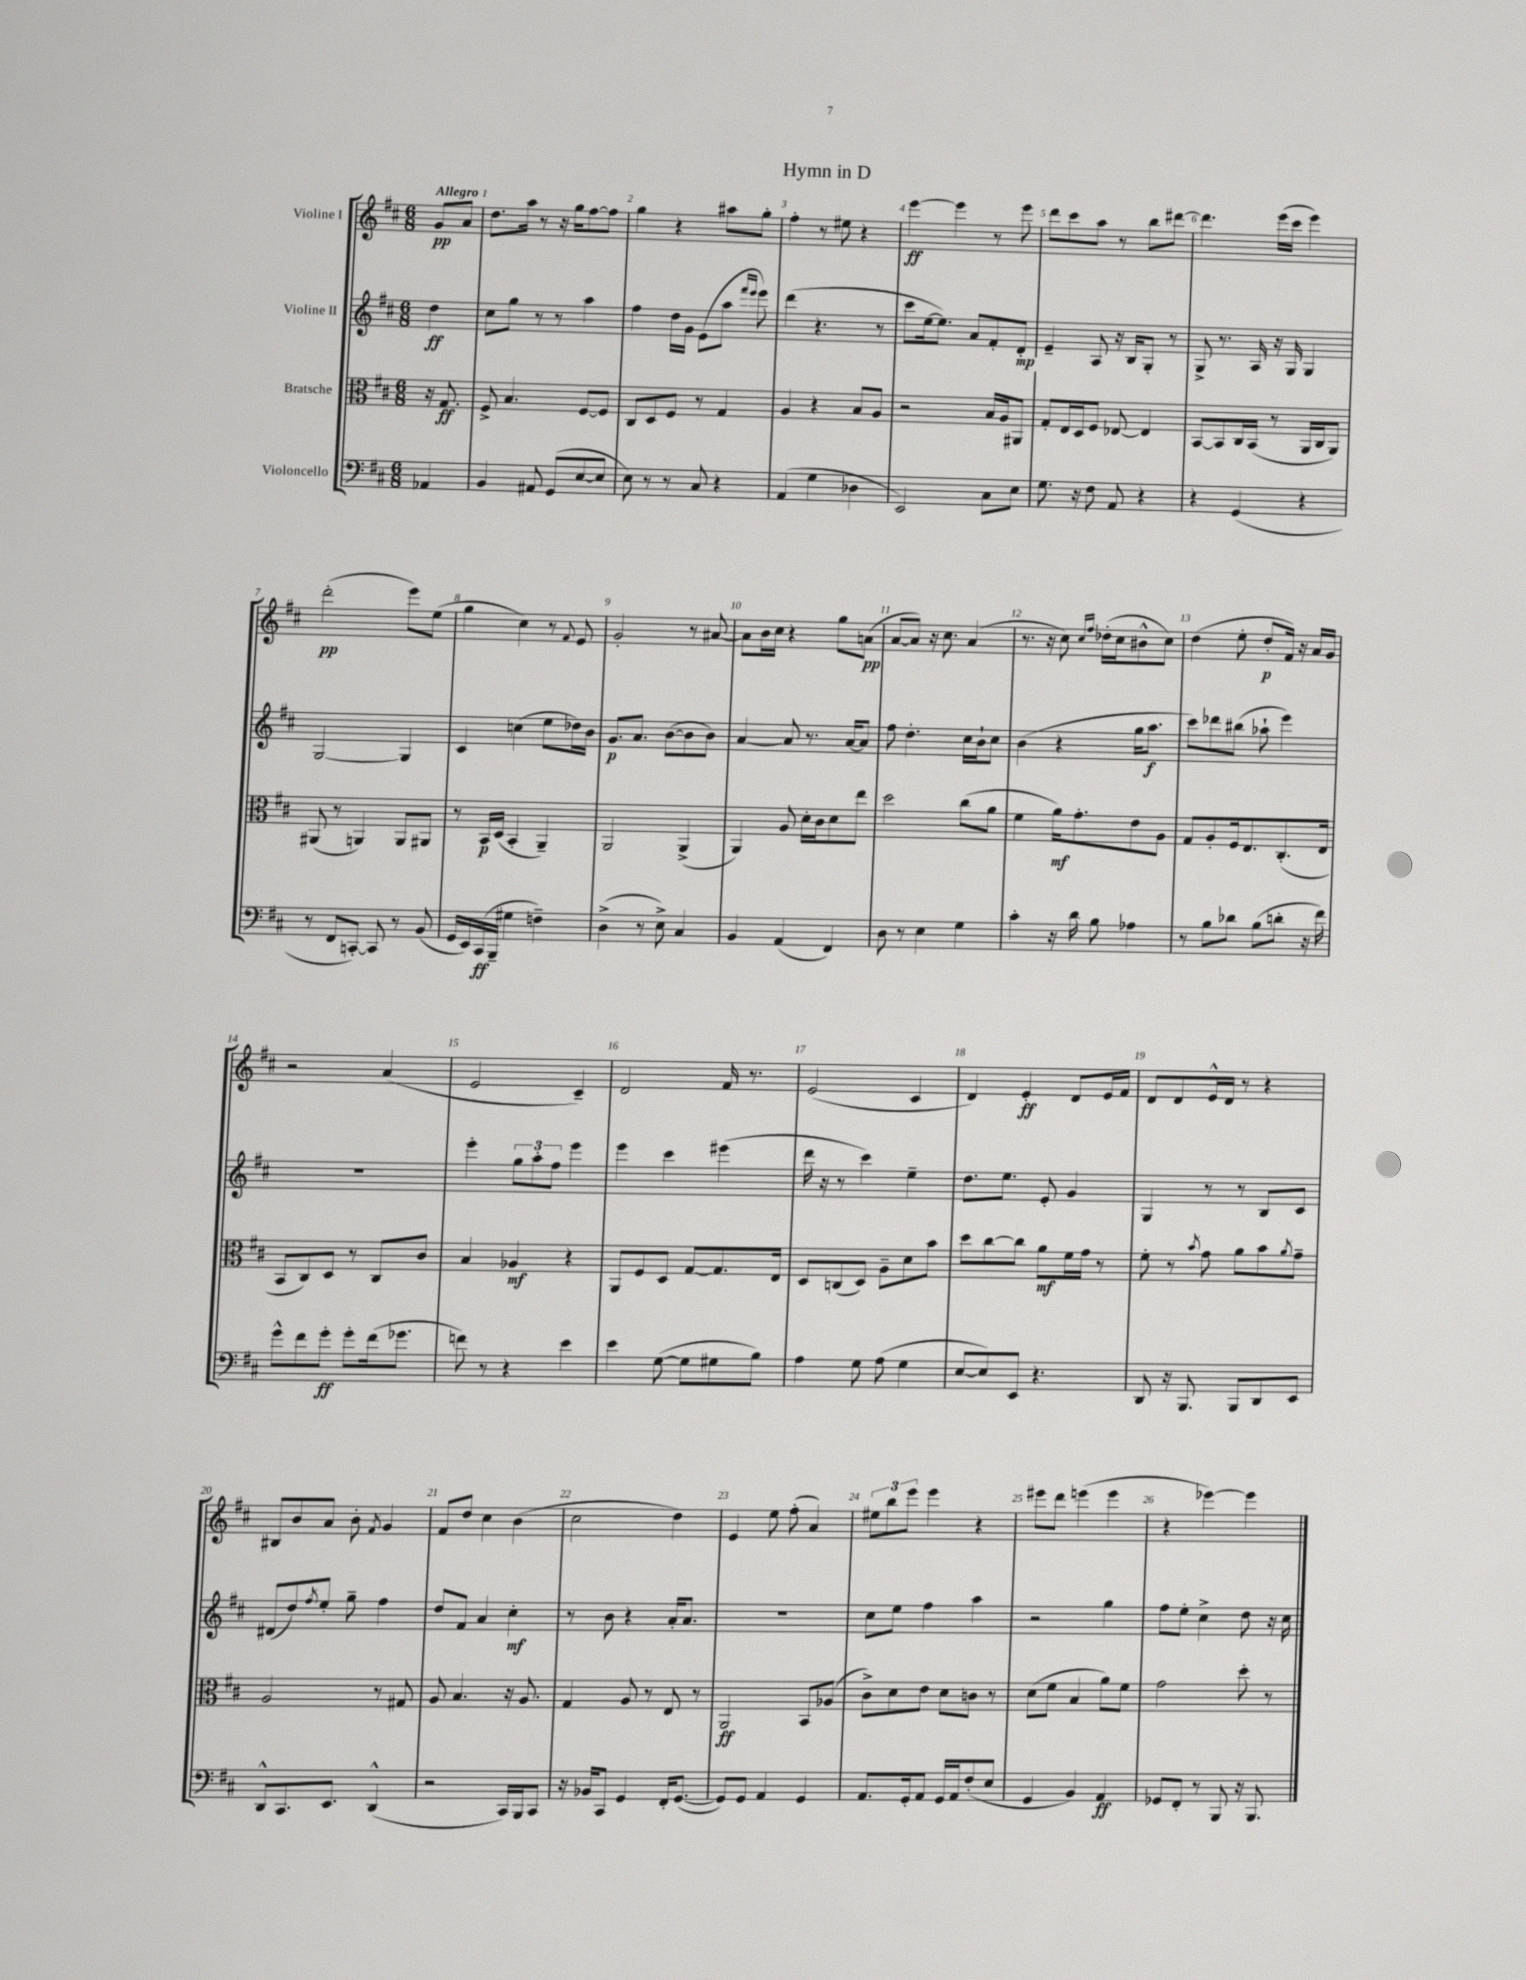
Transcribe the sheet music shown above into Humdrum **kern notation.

**kern	**kern	**kern	**kern
*staff4	*staff3	*staff2	*staff1
*clefF4	*clefC3	*clefG2	*clefG2
*k[f#c#]	*k[f#c#]	*k[f#c#]	*k[f#c#]
*M6/8	*M6/8	*M6/8	*M6/8
4AA-/	16r	4dd\	8g/L
.	8.G/	.	.
.	.	.	8a/J
=	=	=	=
4BB/	8F#^/	8cc#\L	8.dd\L
.	4.B/	8gg\J	.
.	.	.	16aa\Jk
8AA#/	.	8r	8r
(8GG/L	.	8r	16r
.	.	.	16gg\LK
[8E/	[8F#/L	4aa\	[8ff#\
8E/]J	8F#/]J	.	8ff#\]J
=	=	=	=
8E\)	8C#/L	4ff#\	4gg\
8r	8D/	.	.
8r	8F#/J	16dd\LL	4r
.	.	16g\JJ	.
8C#/	8r	(8e\L	.
4r	4G/	8aa\J	8aa#\L
.	.	16qqfff#/LL	.
.	.	16qqeee/JJ	.
.	.	8eee\)	8gg'\J
=	=	=	=
(4AA/	4A/	(4ddd\	4ff#'\
4G\	4r	4.r	8r
.	.	.	8ee#\
4D-\	8B/L	.	4r
.	8A/J	8r	.
=	=	=	=
2EE/)	2r	8ccc#\L	[4eee\
.	.	[16ee\k	.
.	.	8.ee\]J)	.
.	.	.	4eee\]
.	.	8a/L	.
8C#\L	16B/LL	8f#'/	8r
.	16A/J	.	.
8E\J	8AA#/J	8d'/J	8eee\
=	=	=	=
8.G\	8G'/L	4e~/	8ddd\L
.	16E/L	.	8ccc#\
16r	16D/J	.	.
8F#\	8F#/J	8A/	8aa\J
8AA/	[8E-/	16r	8r
.	.	16B/LK	.
4r	4E-/]	8G'/J	8bb\L
.	.	8r	[8ddd#\J
=	=	=	=
4r	[8BB/L	8G^/	4.ddd#\]
.	8BB/]	8.r	.
(4GG/	16C#/L	.	.
.	(16BB/JJ	16A/	.
.	8r	16r	(16eee\LL
.	.	16G/	16ccc#\JJ
4r	16AA/LL	4G/	4eee\)
.	16C#/J	.	.
.	8AA/J)	.	.
=	=	=	=
8r	(8AA#/	[2G/	(2ddd'\
8FF#/L	8r	.	.
[8CC'/J)	4AA/)	.	.
8CC/]	.	.	.
8r	8AA/L	4G/]	8eee\L)
(8BB/	8AA#/J	.	(8ee\J
=	=	=	=
16GG/LL	8r	4c#/	4gg\
16EE/)	.	.	.
(16CC#/	16BB/LL	.	.
16BBB~/JJ	(16D/JJ	.	.
4G#\	4BB'/	(4cc\	4cc#\)
4F~\)	4AA~/)	8ee\L	8r
.	.	.	8qqf#/
.	.	16dd-\L)	8e/
.	.	16b\JJ	.
=	=	=	=
(4D^\	2AA/	8.g/L	2g'/
.	.	8.a/J	.
8r	.	.	.
8E^\)	.	([8b\L	.
4C#/	(4AA^/	8b\]	8r
.	.	8b\J)	[8a#/
=	=	=	=
4BB/	4AA/)	[4a/	8a#\]L
.	.	.	16b\L
.	.	.	16cc#\JJ
(4AA/	8A/	8a/]	4r
.	16d'\LL	8.r	.
.	16c#\J	.	.
4FF#/)	8d\	.	8gg\L
.	.	[16a/LK	.
.	8ee\J	8a/]J	(8a\J
=	=	=	=
8D\	2dd\	8ff#\	[8a/L
8r	.	4.dd'\	8a/]J)
4E\	.	.	16r
.	.	.	8.cc#\
4G\	(8cc#\L	16cc#\LL	(4a/
.	.	16b`\J	.
.	8a\J	8cc#\J	.
=	=	=	=
4c#'\	4f#\	(4b\	8.r
.	.	.	16r
16r	16a\LK)	4r	8cc#\)
16d\	8.g'\	.	.
.	.	.	16qqcc#/LL
.	.	.	16qqff#/JJ
8B\	.	.	(16dd-'\LL
.	.	.	16cc#\J
4A-\	8e\	16gg\LK	8b#^^\
.	.	8.aa\J	.
.	8A\J	.	8cc#\J)
=	=	=	=
8r	8G/L	8ccc#\L)	(4dd\
8B\L	8A'/	8ddd-\	.
8d-\J	16F#/k	(8bb#\J	8ee'\
.	8.E/	.	.
(8B\L	.	8aa-`\	8dd'/L
8d'\J	(8.C#'/	4eee\)	16f#/Jk)
.	.	.	16r
16r	.	.	16a/LL
16f#\)	16E/Jk	.	16g/JJ
=	=	=	=
8g^^\L	8BB/L	2.r	2r
8f#\	8C#/)	.	.
8g'\J	8D/J	.	.
8g'\L	8r	.	.
(16f#\k	8C#/L	.	(4a/
8.g-\J	.	.	.
.	8c#/J	.	.
=	=	=	=
8f\)	4B/	4eee'\	2e/
8r	.	.	.
4r	4A-/	12gg\L	.
.	.	12aa'\	.
.	.	12ff#\J	.
4e\	4r	4eee\	4c#~/)
=	=	=	=
4e\	8AA/L	4eee\	2d/
.	8F#/	.	.
([8G\	8D/J	4ccc#\	.
8G\]L	[8G/L	.	.
8G#\	8.G/]	(4eee#\	16f#/
.	.	.	8.r
8B\J)	.	.	.
.	16E/Jk	.	.
=	=	=	=
4A\	8D/L	16ddd\	(2e/
.	.	16r	.
.	(8C/	8r	.
8G\	8D/J)	4ccc#\)	.
(8A\	8A~\L	.	.
4G\	8d\	4ee~\	4c#/
.	8b\J	.	.
=	=	=	=
[8E/L	8dd\L	8.dd\L	4d/)
8E/])	[8cc#\	.	.
.	.	8.ee\J	.
8EE/J	8cc#\]J	.	4e'/
4.r	8a\L	8e'/	.
.	16f#\L	4g/	8d/L
.	16g\JJ	.	.
.	8r	.	16e/L
.	.	.	16f#/JJ
=	=	=	=
8DD/	8f#'\	4G/	8d/L
16r	8r	.	8d/
8.BBB/	.	.	.
.	8qb/	.	.
.	8g\	8r	16e^^/L
.	.	.	16d/JJ
8BBB/L	8a\L	8r	8r
8DD/	8b\	8B/L	4r
.	8qa/	.	.
8EE/J	8g~\J	8c#/J	.
=	=	=	=
8DD^^/L	2A/	(8d#/L	8B#/L
8.CC#/	.	8dd/)	8b/
.	.	8qff#/	.
.	.	8ee'/J	8a/J
8.EE/J	.	.	.
.	.	8gg~\	8b'\
.	.	.	8qf#/
(4DD^^/	8r	4ff#\	4g/
.	8G#/	.	.
=	=	=	=
2r	8A/	8dd/L	8f#/L
.	4.B/	8f#/J	8dd/J
.	.	4a/	4cc#\
16CC#/LL)	16r	4cc#'\	(4b\
16BBB/J	8.A/	.	.
8CC#/J	.	.	.
=	=	=	=
16r	4G/	8r	2cc#\
16BB-/LK	.	.	.
8CC#/J	.	8b\	.
4GG/	8A/	4r	.
.	8r	.	.
16FF#'/LK	8E/	16a'/LK	4dd\)
([8.GG/J	.	8.a/J	.
.	8r	.	.
=	=	=	=
8GG/]L)	2AA/	2.r	4e/
8GG/J	.	.	.
4AA/	.	.	8ee\
.	.	.	(8ff#'\
4GG/	8BB/L	.	4a/)
.	(8A-/J	.	.
=	=	=	=
8.AA/L	8c#^\L)	8cc#\L	12ee#\L
.	.	.	12bb\
.	8d\	8ee\J	.
.	.	.	12eee\J
16GG'/k	.	.	.
8AA/J	8e\J	4ff#\	4eee\
16GG/LL	8d\L	.	.
16AA/J	.	.	.
(8F#'/	8c\J	4aa\	4r
8E/J	8r	.	.
=	=	=	=
4GG/	(8d\L	2r	8eee#\L
.	8f#\J	.	8ddd\J
4BB/)	4B/	.	(4eee\
4AA/	8a\L)	4gg\	4eee\
.	8f#\J	.	.
=	=	=	=
8GG-/L	2g\	8ff#\L	4r
8FF#'/J	.	8ee'\J	.
8r	.	4cc#^\	[4eee-\)
8BBB/	.	.	.
16r	8dd'\	8dd\	4eee-\]
8.BBB/	.	.	.
.	8r	16r	.
.	.	16cc#\	.
==	==	==	==
*-	*-	*-	*-
